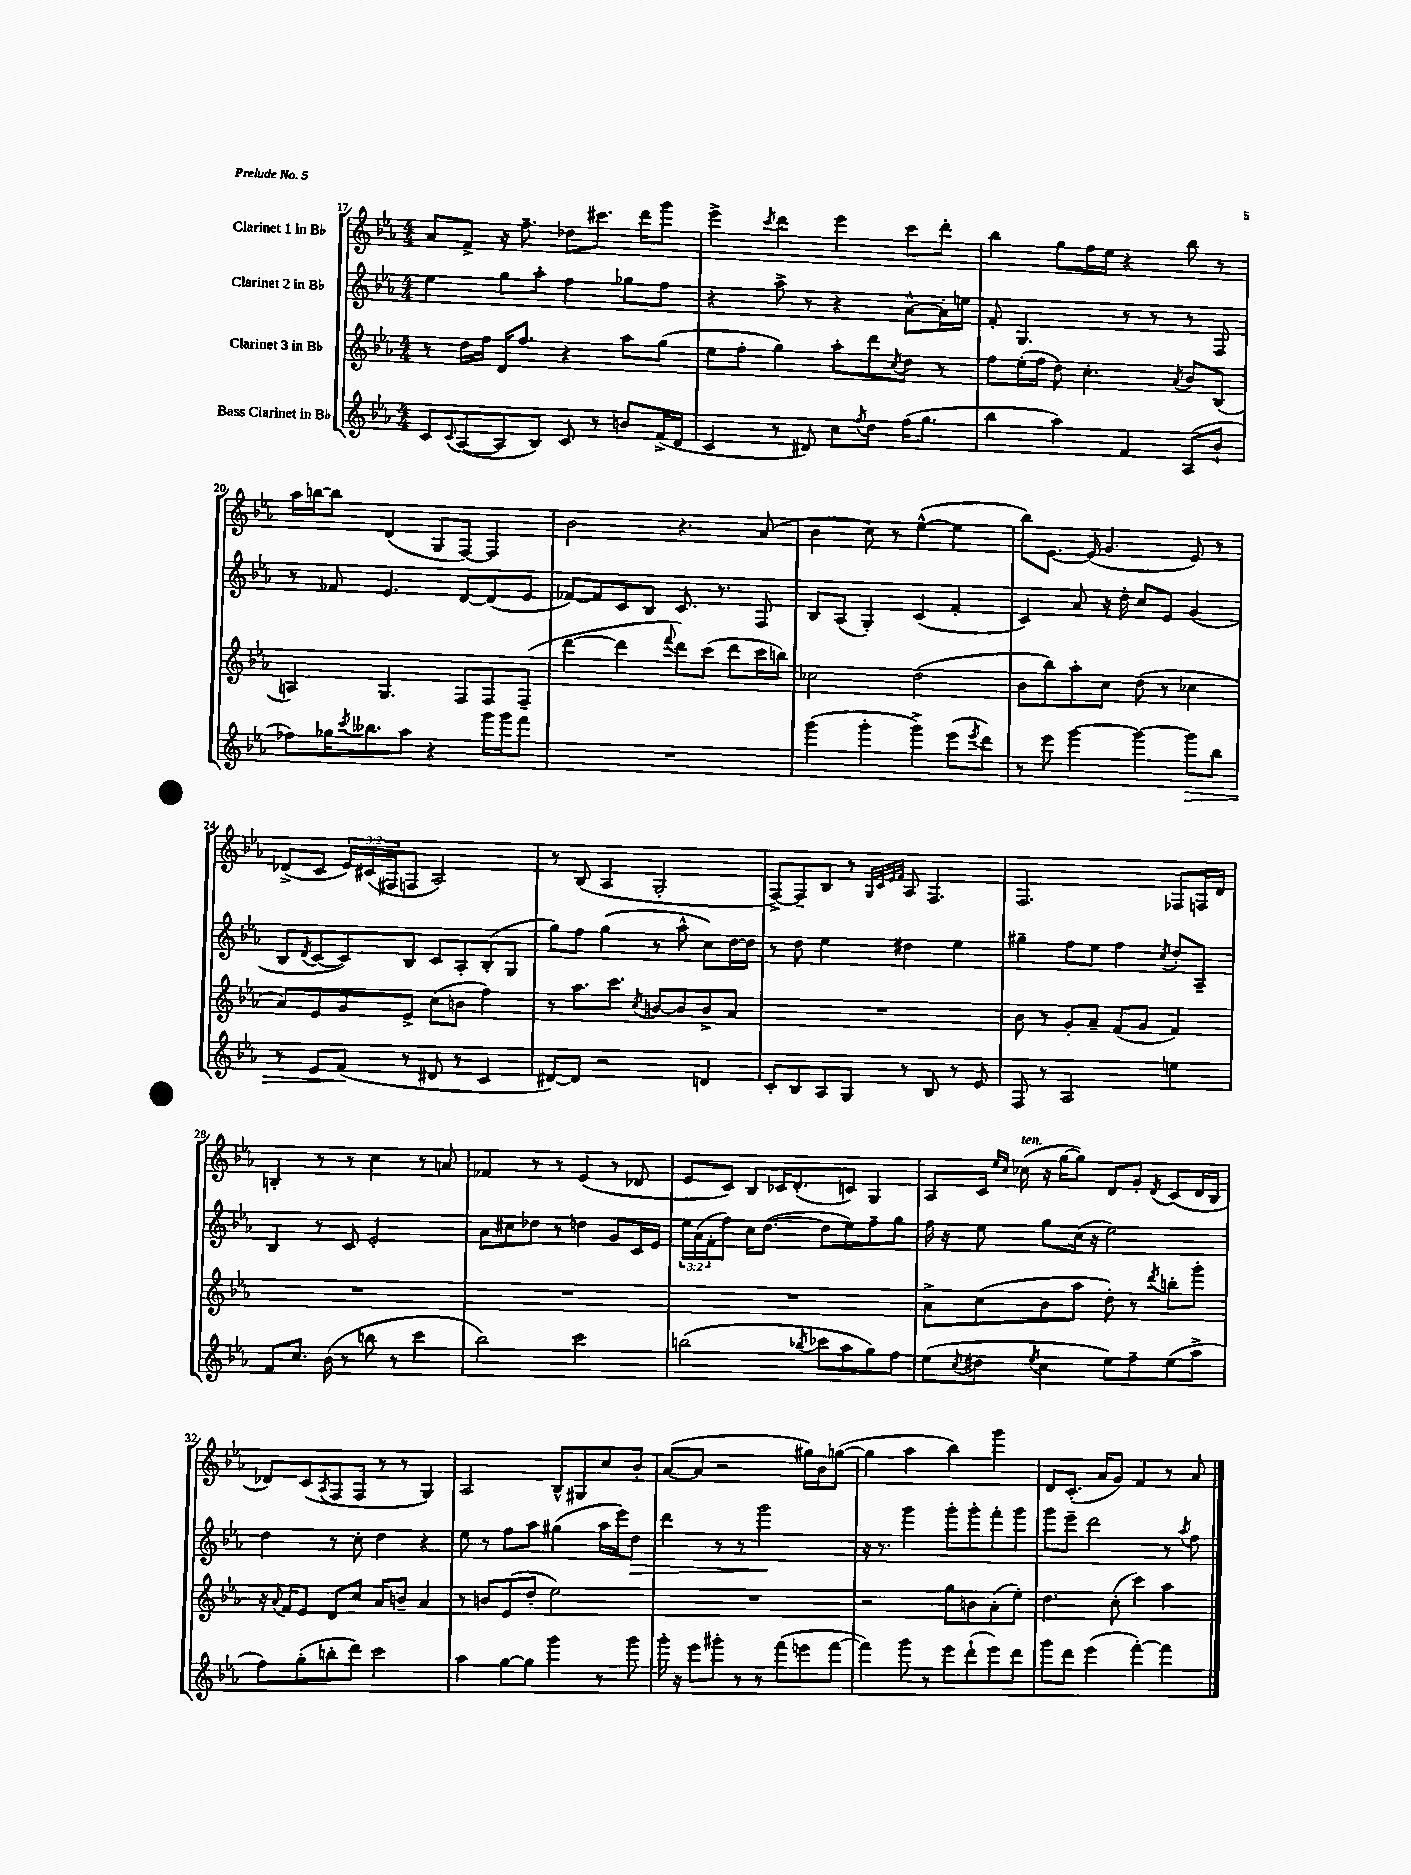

**kern	**kern	**kern	**kern
*staff4	*staff3	*staff2	*staff1
*clefG2	*clefG2	*clefG2	*clefG2
*k[b-e-a-]	*k[b-e-a-]	*k[b-e-a-]	*k[b-e-a-]
*M4/4	*M4/4	*M4/4	*M4/4
8c/L	8r	4ee-\	8a-/L
8qqc/	.	.	.
([8A-/	16dd\LL	.	8f^/J
.	16ff\JJ	.	.
8A-/]	16d/LK	8gg\L	16r
.	8.ff/J	.	8.ff~\
8B-/J)	.	8aa-'\J	.
8c/	4r	4ff\	8dd-\L
8r	.	.	8.ccc#\J
8b/L	8aa-\L	8gg-\L	.
.	.	.	16ddd\LK
(16f^/L	(8gg\J	8ff\J	8ggg\J
16d/JJ	.	.	.
=	=	=	=
4c/	8ee-\L	4r	4eee-^\
.	8ff'\J	.	.
.	.	.	8qccc/
8r	4gg\)	8aa-^\	4ddd\
8d#/)	.	8r	.
8cc\L	8aa-'\L	4r	4eee-\
8qff/	.	.	.
8dd\J	8ddd\	.	.
.	8qcc/	.	.
(16ff\LK	8dd\J	[8a-^^\L	8ccc\L
8.gg\J	.	.	.
.	8r	16a-'\]L	8ddd'\J
.	.	16ee\JJ	.
=	=	=	=
4bb-\	8ff\L	8f'/	4bb-\
.	(16ee-'\L	4.G/	.
.	16ff\JJ	.	.
4aa-\)	8dd\)	.	8gg\L
.	4.cc'\	.	16ff\L
.	.	.	16ee-\JJ
4f/	.	8r	4r
.	.	8r	.
.	8qa-/	.	.
(8A-/L	8b-/L	8r	8bb-\
8b-`/J	(8B-/J	8F/	8r
=	=	=	=
8ff-\L)	4A/)	8r	16aa-\LL
.	.	.	[16bb\J
16gg-\K	.	8f-/	8bb\]J
8qccc/	.	.	.
8.bb--\	.	.	.
.	4.G/	4.e-/	(4d/
8aa-\J	.	.	.
4r	.	.	8G/L
.	8F/L	[8d/L	[8F/J)
16ggg\LL	8F/	(8d/]	4F/]
16ggg\J	.	.	.
8fff\J	(8F~/J	8e-/J	.
=	=	=	=
1r	[4ddd\	[8f-/L)	2b-\
.	.	8f-/]	.
.	4ddd\]	8c/	.
.	.	8B-/J	.
.	8qqfff/	.	.
.	8ddd\L)	8.c/	4.r
.	(8ccc\J	.	.
.	.	8.r	.
.	8ddd\L	.	.
.	16ccc\L	8F/	(8a-/
.	16bb\JJ)	.	.
=	=	=	=
(4ggg\	2cc-\	8B-/L	4b-\
.	.	(8A-/J	.
4ggg'\	.	4G'/)	8cc\)
.	.	.	8r
4ggg^\)	(2dd\	(4c/	([4ee-^^\
(8eee-\L	.	4f'/	4ee-\]
8qeee-/	.	.	.
8ddd\J)	.	.	.
=	=	=	=
8r	8b-\L	4c/)	8bb-\L)
8eee-\	8bb-\)	.	[8.e-\J
[4ggg\	8aa-'\	8a-/	.
.	.	.	(16e-/]
.	8cc\J	16r	4.g/
.	.	16dd'\	.
4ggg\_	(8dd\	8cc/L	.
.	8r	8e-/J	.
8ggg\]L	4cc-\	(4g/	8e-/)
8bb-\J	.	.	8r
=	=	=	=
8r	8a-/L)	8B-/L	(8d-^/L
.	.	8qd/	.
8e-/L	8e-/	[8c/	8c/J
(8f/J	8g/	8c/])	24e-/LL)
.	.	.	(24c#/
.	.	.	24F#/J
8r	8e-^/J	8B-/J	8F/J
8d#/	(8cc\L	8c/L	2A-/)
8r	8b\J	8A-'/	.
4c/	4ff\)	(8B-'/	.
.	.	8G/J	.
=	=	=	=
[8d#/L)	8r	8gg\L)	8r
8d#/]J	8.aa-\L	8ff\J	(8B-/
2r	.	(4gg\	4A-/
.	8.ccc\J	.	.
.	8qcc/	.	.
.	[8b/L	8r	2G'/
.	8b/]	8aa-^^\	.
4d/	8b^/	8cc\L)	.
.	8a-/J	[16dd\L	.
.	.	16dd\]JJ	.
=	=	=	=
8c'/L	1r	8r	[8F^/L)
8B-/	.	8dd\	8F~/]
8A-/	.	4ee-\	8B-/J
8G/J	.	.	8r
.	.	.	32qqG/LLL
.	.	.	32qqc/
.	.	.	32qqe-/
.	.	.	32qqf/JJJ
8r	.	4dd#\	8A-/
8B-/	.	.	4.F/
8r	.	4ee-\	.
8e-/	.	.	.
=	=	=	=
8F/	8b-\	4gg#~\	2.F/
8r	8r	.	.
2A-/	8g'/L	8ff\L	.
.	8a-~/J	8ee-\J	.
.	(8f/L	4ff\	.
.	8g/J	.	.
.	.	8qcc/	.
4ee\	4f/)	8dd'/L	8F-/L
.	.	8A-~/J	16F/L
.	.	.	16d/JJ
=	=	=	=
8f/L	1r	4B-/	4B'/
8.cc/J	.	.	.
.	.	8r	8r
(16b-\	.	.	.
8r	.	8c/	8r
8bb\	.	2e-'/	4cc\
8r	.	.	.
4ccc\	.	.	8r
.	.	.	8a/
=	=	=	=
2bb-\)	1r	8a-\L	4f-/
.	.	8cc#\	.
.	.	8dd-\J	8r
.	.	8r	8r
2ccc\	.	4dd\	(4e-/
.	.	8g/L	8r
.	.	16c/L	8d-/
.	.	16e-/JJ	.
=	=	=	=
(2bb\	1r	24ee-\LL	8e-/L
.	.	(24a-\	.
.	.	24f'\J	.
.	.	8ff\J)	8c/J)
.	.	16cc\LK	8B-/L
.	.	([8.dd\J	.
.	.	.	16c-/K
.	.	.	(8.d'/
8qbb-/	.	.	.
8ccc-\L	.	8dd\]L	.
8aa-\	.	8ee-\)	8c/J)
8gg\)	.	8ff~\	4G/
8ff\J	.	8gg\J	.
=	=	=	=
(8ee-\L	8a-^\L	16ff\	8A-/L
.	.	16r	.
8qcc/	.	.	.
8dd#\J	(8cc\	8ee-\	16c/Jk
.	.	.	16qqee-/LL
.	.	.	16qqcc/JJ
.	.	.	(16cc-\
8qee-/	.	.	.
4cc\	8b-\	8gg\L	16r
.	.	.	[16gg\LK
.	8aa-\J	(16cc\Jk	8gg\]J)
.	.	16r	.
8ee-\L)	8dd'\)	2ee-\)	8d/L
8ff~\	8r	.	8g'/J
.	8qddd/	.	8qd/
(8ee-\	8bb'\L	.	(8c/L
8aa-^\J	8ggg'\J	.	16d/L
.	.	.	16B-/JJ
=	=	=	=
8ff\L)	16r	4dd\	8d-/L)
.	8qqa-/	.	.
.	16f/LK	.	.
(8gg'\	8e-/J	.	(8c/
.	.	.	8qA-/
8bb'\	8d/L	8r	8F/
8ddd\J)	8cc/J	8cc'\	8F/J
2ccc\	8a-/L	4dd\	8r
.	8b~/J	.	8r
.	4a-/	4r	4G/)
=	=	=	=
4aa-\	8r	8ee-\	2A-/
.	8b/L	8r	.
[8gg\L	(8e-/	8ff\L	.
8gg\]J	8dd'/J	8aa-\J	.
4ggg\	2ee-\)	(4gg#\	8B-^^/L
.	.	.	8G#/
8r	.	16aa-\LL	8cc/
.	.	16eee-\J)	.
8ggg\	.	8dd\J	8b-'/J
=	=	=	=
16ggg'\	1r	4ddd\	([8a-/L
16r	.	.	.
8eee-\L	.	.	8a-/]J
8ggg#'\J	.	8r	2r
8r	.	8r	.
8r	.	2ggg\	.
(8fff\L	.	.	.
8eee\	.	.	16gg#\LL)
.	.	.	16b-\J
[8fff\J	.	.	([8gg\J
=	=	=	=
4fff\])	2r	16r	4gg\]
.	.	8.r	.
8ggg\	.	4ggg\	4aa-\
8r	.	.	.
8eee-\L	8gg\L	8ggg'\L	4bb-\)
(8ddd`\	8b\	8ggg'\	.
8eee-\)	(8a-'\	8fff'\	4ggg\
8ddd\J	8ee-'\J)	8ggg\J	.
=	=	=	=
8ggg\L	4.dd\	8ggg\L	8d/L
8ddd\J	.	8eee-~\J	(8.c'/J
(4eee-\	.	2ddd\	.
.	.	.	16a-/LK
.	(8cc'\	.	8g/J)
[4fff'\)	4ccc\)	.	4f/
4fff\]	4aa-\	8r	8r
.	.	8qaa-/	.
.	.	8ff\	8a-/
==	==	==	==
*-	*-	*-	*-
